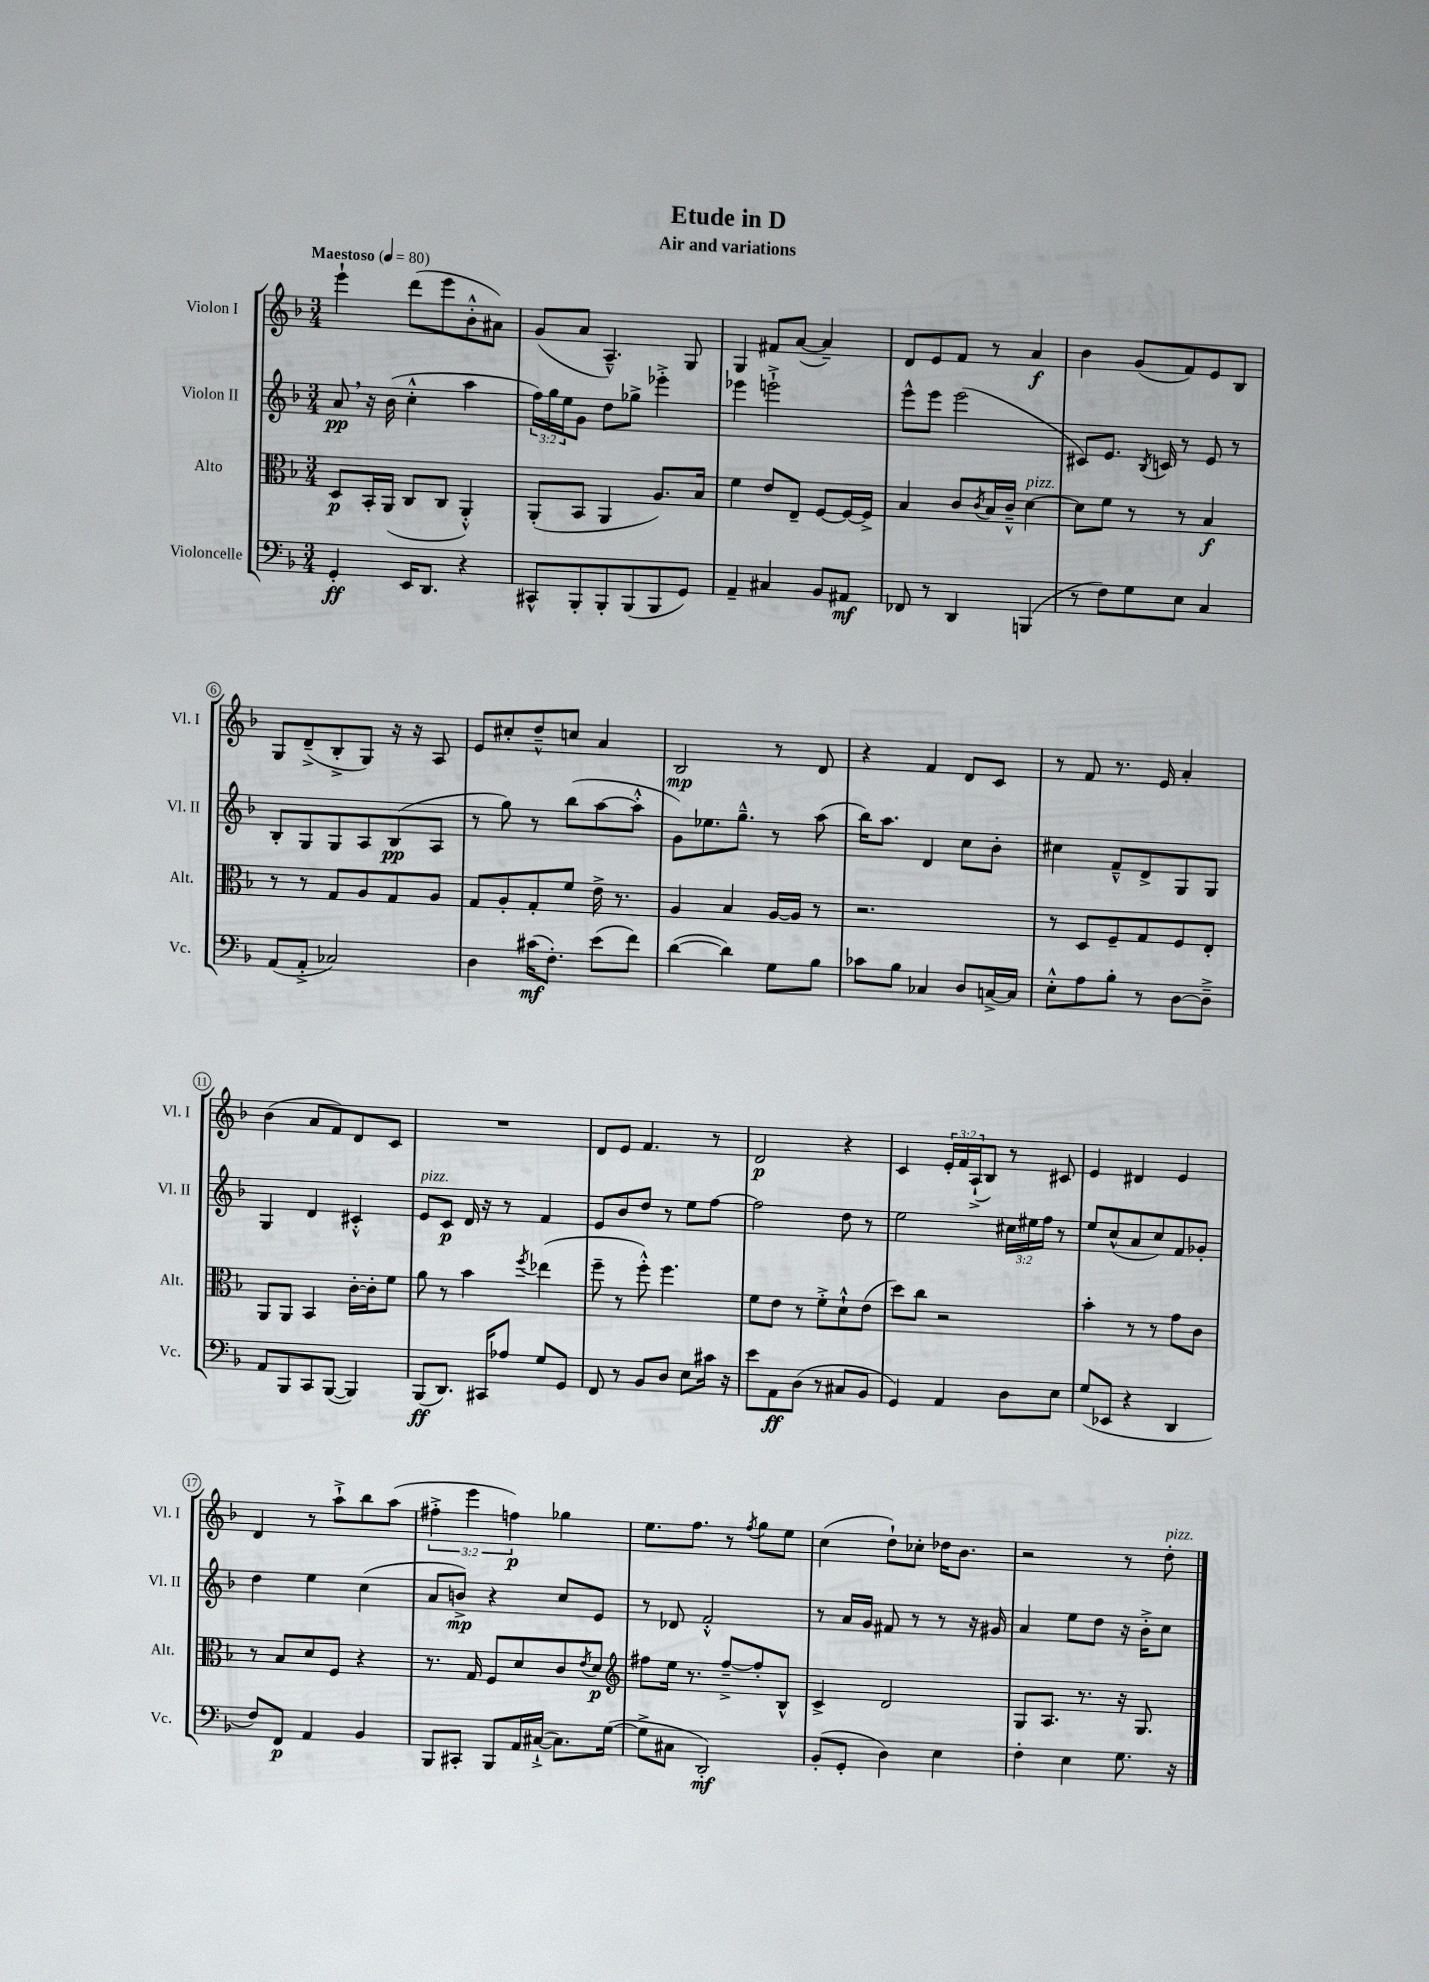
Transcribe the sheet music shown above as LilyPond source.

\header { title = "Etude in D" subtitle = "Air and variations" }
<<
\new StaffGroup <<
\new Staff = "s0" \with { instrumentName = "Violon I" shortInstrumentName = "Vl. I" } {
    \clef treble \key f \major \numericTimeSignature \time 3/4 \override Staff.TupletNumber.text = #tuplet-number::calc-fraction-text \tempo "Maestoso" 4 = 80
    e'''4-! d'''8( e'''8 bes'8-.-^ ais'8) |
    g'8( a'8 a4.---^) g8 |
    g4 fis'8 a'8~( a'4--) |
    d'8 e'8 f'8 r8 a'4\f |
    bes'4 g'8( f'8) e'8 bes8 |
    g8 d'8--->( bes8-.-> g8) r16 r16 a8 |
    e'8 cis''8-. d''8---^ c''8 a'4 |
    bes2\mp r8 d'8 |
    r4 f'4 d'8 c'8 |
    r8 f'8 r8. e'16 a'4-. |
    bes'4( a'8 f'8) d'8 c'8 |
    R2. |
    d'8 e'8 f'4. r8 |
    d'2\p r4 |
    c'4 \tuplet 3/2 { e'16-. f'16 a16-!->( } bes8) r8 cis'8 |
    e'4 dis'4 e'4 |
    d'4 r8 a''8-!-> bes''8 a''8( |
    \tuplet 3/2 { fis''4-.-> e'''4 f''4\p) } ges''4 |
    e''8. f''8. r8 \acciaccatura { f''8 } g''8 e''8 |
    c''4( d''8-!) ces''8-. des''16 bes'8. |
    r2 r8 d''8-.^\markup { \italic "pizz." } \bar "|." |
}
\new Staff = "s1" \with { instrumentName = "Violon II" shortInstrumentName = "Vl. II" } {
    \clef treble \key f \major \numericTimeSignature \time 3/4 \override Staff.TupletNumber.text = #tuplet-number::calc-fraction-text
    a'8\pp \breathe r16 bes'16( c''4-.-^ a''4 |
    \tuplet 3/2 { f''16) g''16 e''16 } g'8 d''8 ges''8-> ees'''4-.-> |
    ees'''4 e'''2-!-> |
    e'''8-^ e'''8 e'''2( |
    cis'8) e'8. \acciaccatura { bes8 } c'16 r8 e'8 r8 |
    bes8-. g8 g8 a8 bes8\pp( a8 |
    r8 g''8) r8 bes''8( a''8~ a''8-.-^ |
    g'8) ees''8. g''8.---^ r8 a''8( |
    bes''16) a''8. d'4 c''8 bes'8-. |
    cis''4 f'8---^ d'8-> g8 g8 |
    g4 d'4 cis'4-.-^ |
    e'8^\markup { \italic "pizz." } c'8\p d'16 r16 r8 f'4 |
    e'8 bes'8 d''8 r8 e''8 f''8~ |
    f''2 d''8 r8 |
    e''2 \tuplet 3/2 { cis''16 eis''16 f''16 } r8 |
    e''8 c''8-^( a'8 c''8) f'8 ges'8-. |
    d''4 e''4 c''4( |
    a'8 b'8->\mp) r4 c''8 e'8 |
    r8 des'8 f'2-.-^ |
    r8 a'16 g'16 fis'8 r8 r8 r16 gis'16 |
    a'4 e''8 d''8 r16 bes'16-.-> c''8 \bar "|." |
}
\new Staff = "s2" \with { instrumentName = "Alto" shortInstrumentName = "Alt." } {
    \clef alto \key f \major \numericTimeSignature \time 3/4
    d8\p bes,16-. a,16( c8 c8 a,4-.-^) |
    a,8-.( bes,8 a,4 a8.) bes16 |
    f'4 e'8 e8-- f8~ f16~ f16-> |
    bes4 c'8 \acciaccatura { c'8 } bes16 c'16---^ d'4~^\markup { \italic "pizz." } |
    d'8 f'8 r8 r8 bes4\f |
    r8 r8 g8 a8 g8 a8 |
    g8 a8-. g8-. f'8 e'16-> r8. |
    a4 bes4 a16~ a16 r8 |
    r2. |
    r8 d8 f8-- g8 f8 e8-. |
    a,8 a,8 bes,4 c'16~-. c'16-. f'8 |
    a'8 r8 bes'4 \acciaccatura { f''8 } ees''4( |
    f''8-- r8 f''8-.-^) f''4. |
    f'8 e'8 r8 f'8-.-> d'8-!-^ e'8( |
    d''8) c''8 r2 |
    bes'4-. r8 r8 g'8 c'8 |
    r8 bes8 d'8 f8 r4 |
    r8. g16 f8 d'8 c'8 \acciaccatura { e'8 } d'8\p |
    \clef treble fis''8 e''16 r8. fis''8~---> fis''8-. bes8-^ |
    c'4-> d'2 |
    g8 a8. r8. r16 g8. \bar "|." |
}
\new Staff = "s3" \with { instrumentName = "Violoncelle" shortInstrumentName = "Vc." } {
    \clef bass \key f \major \numericTimeSignature \time 3/4
    g,4-.\ff e,16 d,8. r4 |
    cis,8-^ bes,,8-. bes,,8-. bes,,8( bes,,8 g,8) |
    a,4-- cis4 bes,8 ais,8\mf |
    fes,8 r8 d,4 b,,4( |
    r8 f8) g8 e8 c4 |
    a,8( a,8-.-> ces2) |
    d4 cis'16\mf( f8.-.) e'8( f'8) |
    d'4~( d'4) g8 bes8 |
    ces'8 bes8 ces4 d8 c16~-> c16 |
    e8-.-^ a8 bes8-. r8 d8~ d8---> |
    a,8 bes,,8 c,8 bes,,8~( bes,,4) |
    bes,,8\ff( d,8.) cis,16 aes8 g8 g,8 |
    f,8 r8 bes,8 d8 e8 cis'16 r16 |
    e'8 a,8\ff d8( r8 cis8 bes,8 |
    g,4) a,4 d8 e8 |
    g8( ees,8 r4 d,4 |
    f8) f,8\p a,4 bes,4 |
    bes,,8 cis,8-. bes,,8 a,16 cis16~-!->( cis8.) g16~( |
    g8-> cis8 d,2-.\mf) |
    bes,8-.( g,8-. d4) e4 |
    f4-. e4 g8. r16 \bar "|." |
}
>>
>>
\layout { \context { \Score \override BarNumber.stencil = #(make-stencil-circler 0.1 0.3 ly:text-interface::print) } }
